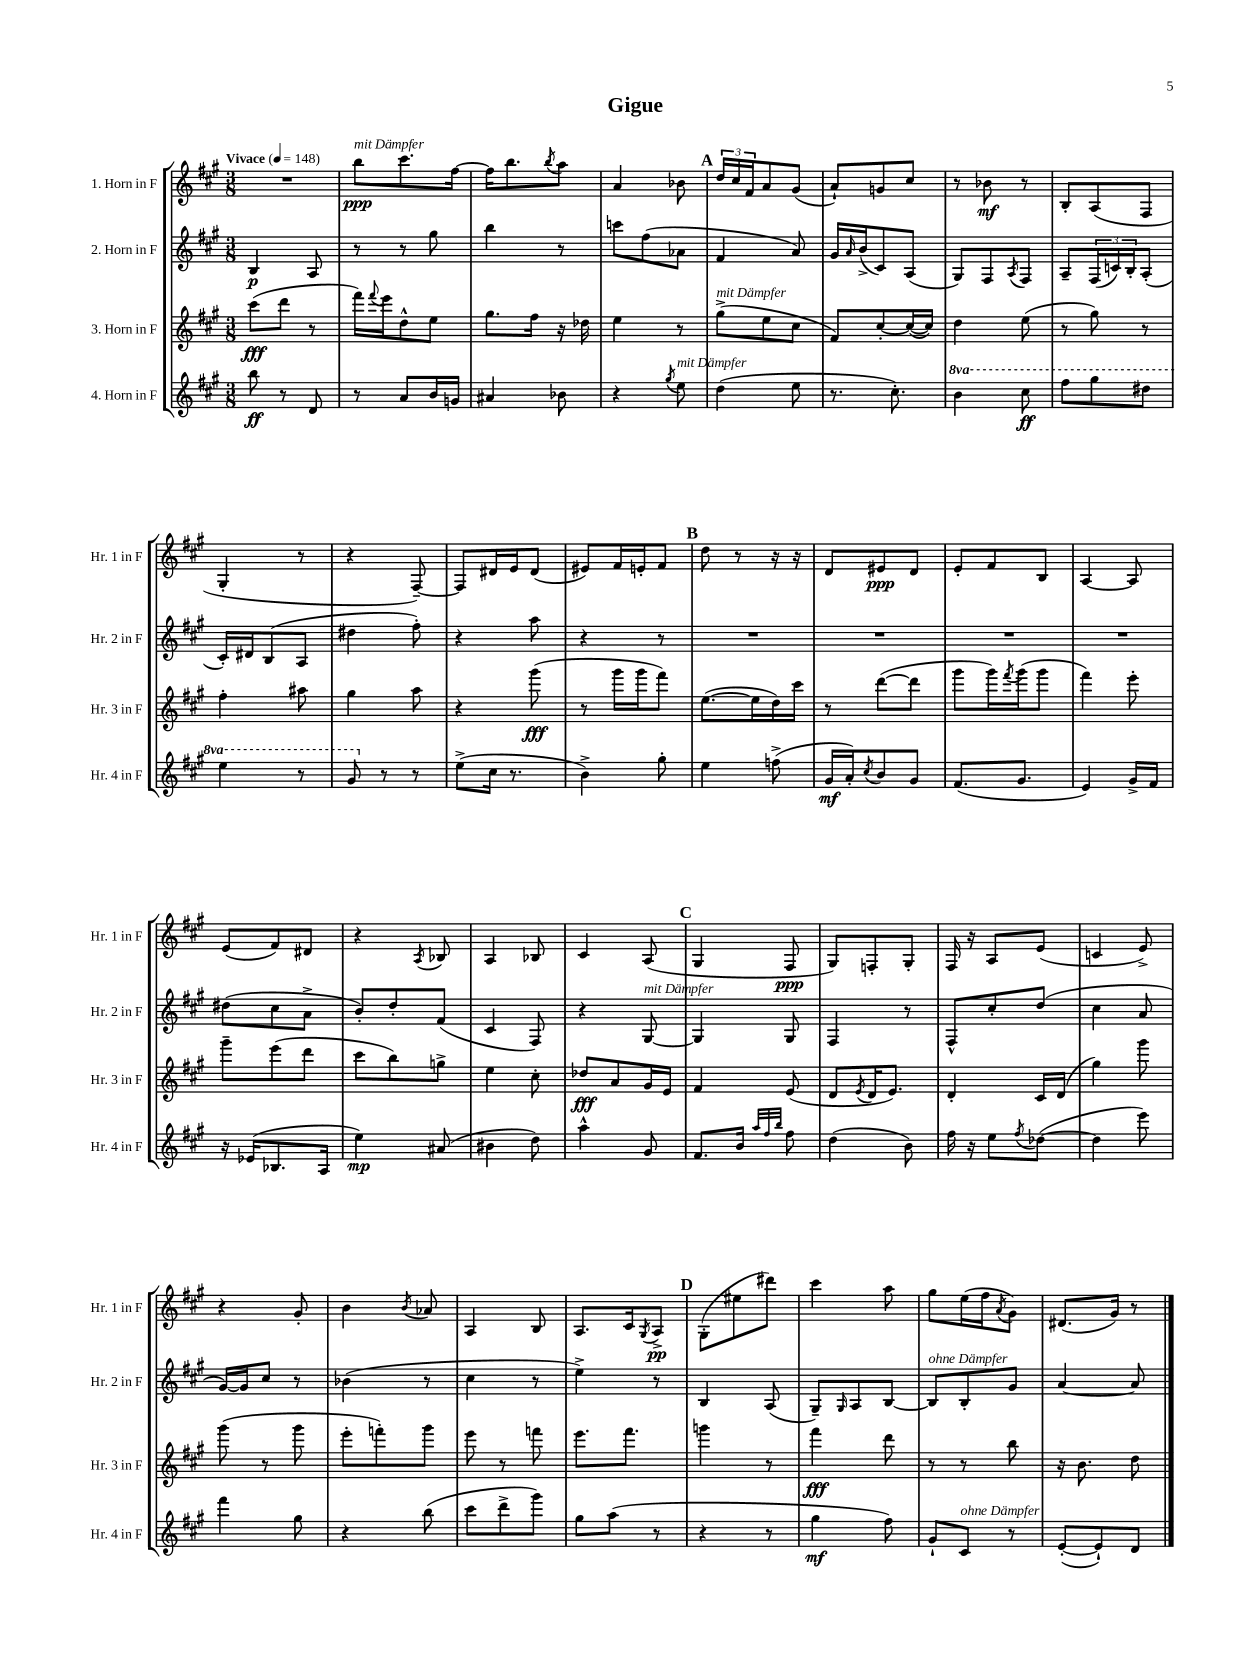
\header { title = "Gigue" }
<<
\new StaffGroup <<
\new Staff = "s0" \with { instrumentName = "1. Horn in F" shortInstrumentName = "Hr. 1 in F" } {
    \clef treble \key a \major \numericTimeSignature \time 3/8 \tempo "Vivace" 4 = 148
    R4. |
    b''8\ppp^\markup { \italic "mit Dämpfer" } cis'''8. fis''16~ |
    fis''16 b''8. \acciaccatura { b''8 } a''8 |
    a'4 bes'8 |
    \mark \markup { \bold "A" } \tuplet 3/2 { d''16 cis''16 fis'16 } a'8 gis'8( |
    a'8-!) g'8 cis''8 |
    r8 bes'8\mf r8 |
    b8-. a8( fis8 |
    gis4-. r8 |
    r4 fis8~--) |
    fis8 dis'16 e'16 dis'8( |
    eis'8) fis'16 e'16-. fis'8 |
    \mark \markup { \bold "B" } d''8 r8 r16 r16 |
    d'8 eis'8\ppp d'8 |
    e'8-. fis'8 b8 |
    a4~ a8 |
    e'8( fis'8) dis'8 |
    r4 \acciaccatura { a8 } bes8 |
    a4 bes8 |
    cis'4 a8( |
    \mark \markup { \bold "C" } gis4 fis8\ppp |
    gis8) f8-. gis8-. |
    fis16 r16 a8 e'8( |
    c'4 e'8->) |
    r4 gis'8-. |
    b'4 \acciaccatura { b'8 } aes'8 |
    a4 b8 |
    a8. cis'16 \acciaccatura { gis8 } a8->\pp |
    \mark \markup { \bold "D" } gis8-.( eis''8 dis'''8) |
    cis'''4 a''8 |
    gis''8 e''16( fis''16 \acciaccatura { a'8 } gis'8) |
    dis'8.( gis'16) r8 \bar "|." |
}
\new Staff = "s1" \with { instrumentName = "2. Horn in F" shortInstrumentName = "Hr. 2 in F" } {
    \clef treble \key a \major \numericTimeSignature \time 3/8
    b4\p a8 |
    r8 r8 gis''8 |
    b''4 r8 |
    c'''8 fis''8( aes'8 |
    \mark \markup { \bold "A" } fis'4 a'8) |
    gis'16 \grace { a'16 } b'16->( cis'8) a8( |
    gis8) fis8 \acciaccatura { a8 } fis8 |
    a8-- \tuplet 3/2 { fis16( c'16) b16-. } a8-.( |
    cis'16-.) dis'16 b8( a8 |
    dis''4 fis''8-.) |
    r4 a''8 |
    r4 r8 |
    \mark \markup { \bold "B" } R4. |
    R4. |
    R4. |
    R4. |
    dis''8( cis''8 a'8-> |
    b'8-.) d''8-. fis'8( |
    cis'4 fis8) |
    r4 gis8~^\markup { \italic "mit Dämpfer" } |
    \mark \markup { \bold "C" } gis4 gis8 |
    fis4 r8 |
    fis8-^ cis''8-. d''8( |
    cis''4 a'8 |
    gis'16~) gis'16 cis''8 r8 |
    bes'4( r8 |
    cis''4 r8 |
    e''4->) r8 |
    \mark \markup { \bold "D" } b4 a8( |
    gis8--) \grace { gis16 } a8 b8~ |
    b8^\markup { \italic "ohne Dämpfer" } b8-. gis'8 |
    a'4~ a'8 \bar "|." |
}
\new Staff = "s2" \with { instrumentName = "3. Horn in F" shortInstrumentName = "Hr. 3 in F" } {
    \clef treble \key a \major \numericTimeSignature \time 3/8
    cis'''8\fff( d'''8 r8 |
    fis'''16) \appoggiatura { fis'''8 } e'''16 d''8-^ e''8 |
    gis''8. fis''16 r16 des''16 |
    e''4 r8 |
    \mark \markup { \bold "A" } gis''8->^\markup { \italic "mit Dämpfer" }( e''8 cis''8 |
    fis'8) cis''8~-. cis''16~( cis''16) |
    d''4 e''8( |
    r8 gis''8) r8 |
    fis''4-. ais''8 |
    gis''4 a''8 |
    r4 gis'''8\fff( |
    r8 gis'''16 gis'''16 fis'''8) |
    \mark \markup { \bold "B" } e''8.~( e''16 d''16) cis'''16 |
    r8 d'''8~( d'''8 |
    gis'''8 gis'''16) \acciaccatura { fis'''8 } gis'''16( gis'''8 |
    fis'''4) e'''8-. |
    gis'''8-- e'''8( d'''8 |
    cis'''8 b''8) g''8-> |
    e''4 cis''8-. |
    des''8\fff a'8 gis'16 e'16 |
    \mark \markup { \bold "C" } fis'4 e'8( |
    d'8 \acciaccatura { e'8 } d'16 e'8.) |
    d'4-. cis'16 d'16( |
    gis''4) gis'''8 |
    gis'''8( r8 gis'''8 |
    e'''8-. f'''8-.) gis'''8 |
    e'''8 r8 f'''8 |
    e'''8. fis'''8. |
    \mark \markup { \bold "D" } g'''4 r8 |
    fis'''4\fff d'''8 |
    r8 r8 b''8 |
    r16 b'8. d''8 \bar "|." |
}
\new Staff = "s3" \with { instrumentName = "4. Horn in F" shortInstrumentName = "Hr. 4 in F" } {
    \clef treble \key a \major \numericTimeSignature \time 3/8 \set Staff.ottavationMarkups = #ottavation-simple-ordinals
    b''8\ff r8 d'8 |
    r8 a'8 b'16 g'16 |
    ais'4 bes'8 |
    r4 \acciaccatura { gis''8 } e''8^\markup { \italic "mit Dämpfer" } |
    \mark \markup { \bold "A" } d''4( e''8 |
    r8. cis''8.-.) |
    \ottava #1 b''4 cis'''8\ff |
    fis'''8 gis'''8 dis'''8 |
    e'''4 r8 |
    gis''8 \ottava #0 r8 r8 |
    e''8->( cis''16 r8. |
    b'4->) gis''8-. |
    \mark \markup { \bold "B" } e''4 f''8->( |
    gis'16\mf a'16-.) \acciaccatura { cis''8 } b'8 gis'8 |
    fis'8.( gis'8. |
    e'4) gis'16-> fis'16 |
    r16 ees'16( bes8. a16 |
    e''4\mp) ais'8( |
    bis'4 d''8) |
    a''4-^ gis'8 |
    \mark \markup { \bold "C" } fis'8. b'16 \grace { a''32 fis''32 b''32 } fis''8 |
    d''4( b'8) |
    fis''16 r16 e''8 \acciaccatura { fis''8 } des''8~( |
    des''4 e'''8) |
    fis'''4 gis''8 |
    r4 b''8( |
    cis'''8 d'''8-> gis'''8) |
    gis''8 a''8( r8 |
    \mark \markup { \bold "D" } r4 r8 |
    gis''4\mf fis''8) |
    gis'8-! cis'8^\markup { \italic "ohne Dämpfer" } r8 |
    e'8~-.( e'8-!) d'8 \bar "|." |
}
>>
>>
\layout { \context { \Score \remove "Bar_number_engraver" } }
